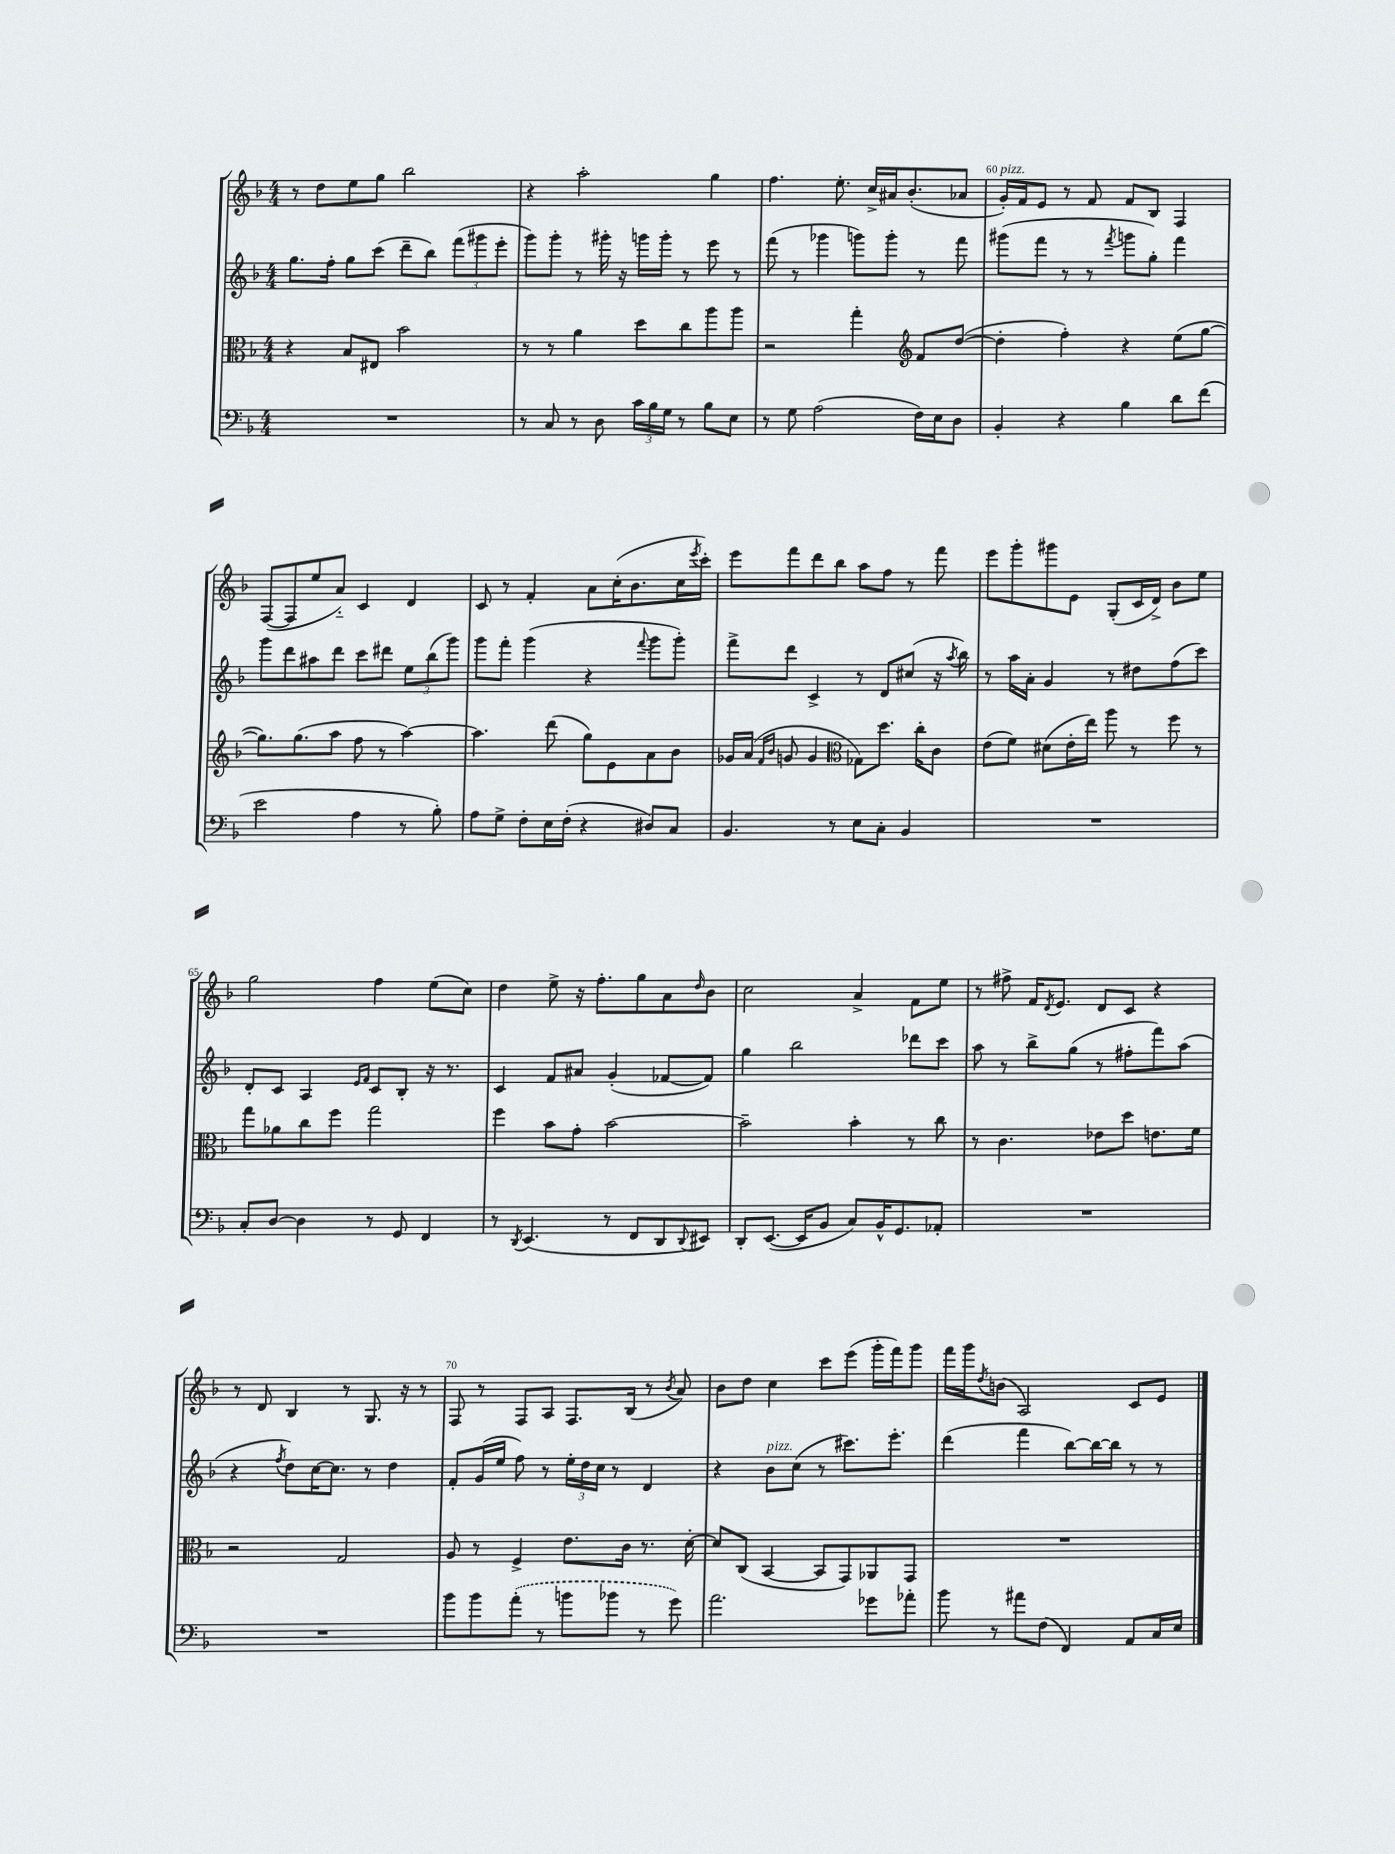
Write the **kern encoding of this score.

**kern	**kern	**kern	**kern
*staff4	*staff3	*staff2	*staff1
*clefF4	*clefC3	*clefG2	*clefG2
*k[b-]	*k[b-]	*k[b-]	*k[b-]
*M4/4	*M4/4	*M4/4	*M4/4
1r	4r	8.gg	8r
.	.	.	8dd
.	.	16ff'	.
.	8B-	8gg	8ee
.	8E#	(8ccc	8gg
.	2b-	8ddd~	2bb-
.	.	8bb-)	.
.	.	(12fff	.
.	.	12ggg#	.
.	.	12eee'	.
=	=	=	=
8r	8r	8ggg)	4r
8C	8r	8ggg'	.
8r	4a	8r	2aa'
8D	.	16ggg#'	.
.	.	16r	.
24c	8dd	16ggg	.
24B-	.	.	.
.	.	16ggg'	.
24G	.	.	.
8r	8cc	8r	.
8B-	8aa	8eee	4gg
8E	8aa	8r	.
=	=	=	=
8r	2r	(8fff	4.ff
8G	.	8r	.
(2A	.	4ggg-	.
.	.	.	8.ee'
.	4gg'	8ggg)	.
.	.	.	16cc^
.	.	8ggg'	16a#
.	.	.	(8.b-'
*	*clefG2	*	*
16F)	8f	8r	.
16E	.	.	.
8D	([8dd	8fff	8a-
=	=	=	=
4BB-'	4dd']	(8ggg#	16g')
.	.	.	16f
.	.	8fff	8e
4r	4ff')	8r	8r
.	.	8r	8f
.	.	8qfff	.
4B-	4r	8ggg	8f
.	.	8gg')	8B-
8d	(8ee	4fff	4F
(8f	[8gg	.	.
=	=	=	=
2e	8.gg])	8ggg	([8F
.	.	8ddd	8F]
.	(8.gg	.	.
.	.	8aa#	8ee
.	8aa	8ddd	8a'~)
4A	8ff	8ccc	4c
.	8r	8ddd#	.
8r	[4aa)	12ee	4d
.	.	(12bb-	.
8B-')	.	.	.
.	.	12ggg)	.
=	=	=	=
8A	4.aa]	8ggg	8c
8G^	.	8fff'	8r
8F'	.	(4ggg	4f'
16E	(8ddd	.	.
(16F'	.	.	.
4r	8gg)	4r	8a
.	8e	.	(16cc'
.	.	.	8.b-
.	.	8qqfff	.
8D#)	8a	8ggg	.
8C	8b-	8ggg')	16cc
.	.	.	8qeee
.	.	.	16ccc')
=	=	=	=
4.BB-	16g-	8fff^	8eee
.	(16a	.	.
.	16qqf	.	.
.	16qqb-	.	.
.	8g	8ddd	8fff
.	4g	4c^	8ddd
8r	.	.	8bb-
*	*clefC3	*	*
8E	8G-)	8r	8aa
8C'	8.dd	8d	8ff
4BB-	.	(8cc#	8r
.	16cc'	.	.
.	8c	16r	8fff
.	.	8qaa	.
.	.	16bb-)	.
=	=	=	=
1r	(8e	8r	8eee
.	8f)	16aa	8ggg'
.	.	16a'	.
.	(8d#	4g	8ggg#
.	16e'	.	8e
.	16ee)	.	.
.	8aa	8r	(8G'
.	8r	8dd#	16c
.	.	.	16d^)
.	8ff	(8ff	8b-
.	8r	8ccc)	8ee
=	=	=	=
8C'	8gg	8d'	2gg
[8D	8a-	8c	.
4D]	8cc	4A	.
.	8ff	.	.
.	.	16qqe	.
.	.	16qqf	.
8r	2gg	8c	4ff
8GG	.	8B-'	.
4FF	.	16r	(8ee
.	.	8.r	.
.	.	.	8cc)
=	=	=	=
8r	4ff	4c	4dd
8qDD	.	.	.
(4.EE	.	.	.
.	8b-	8f	8ee^
.	8g'	8a#	16r
.	.	.	8.ff'
8r	[2b-	(4g'	.
8FF	.	.	8gg
8DD	.	[8f-	8a
8qqDD	.	.	16qqdd
8EE#)	.	8f-])	8b-
=	=	=	=
8DD'	2b-~]	4gg	2cc
([8.EE	.	.	.
.	.	2bb-	.
16EE]	.	.	.
8BB-	.	.	.
8C)	4b-'	.	4a^
16BB-^^	.	.	.
8.GG	.	.	.
.	8r	8ddd-	8f
8AA-'	8cc	8ccc	8ee
=	=	=	=
1r	8r	8aa	8r
.	4.c	8r	8ff#^
.	.	8bb-^	16f
.	.	.	8qd
.	.	.	8.e
.	.	(8gg	.
.	8e-	8r	8d
.	8dd	8ff#'	8c
.	8.e	8fff)	4r
.	.	(8aa	.
.	16f	.	.
=	=	=	=
1r	2r	4r	8r
.	.	.	8d
.	.	8qff	.
.	.	8dd)	4B-
.	.	[16cc	.
.	.	8.cc]	.
.	2G	.	8r
.	.	8r	8.G
.	.	4dd	.
.	.	.	16r
.	.	.	8r
=	=	=	=
8b-	8A	8f'	8F
8b-	8r	(16g	8r
.	.	16ee	.
(8a'	4F^	8ff)	8F
8r	.	8r	8A
8b	8.e	24ee'	8.F
.	.	24dd	.
.	.	24cc	.
8b-	.	8r	.
.	16c	.	(16B-
8r	8.r	4d	8r
.	.	.	8qb-
8g)	.	.	8a)
.	[16d'	.	.
=	=	=	=
2.a	8d]	4r	8b-
.	(8C	.	8dd
.	[4BB-	8b-	4cc
.	.	(8cc	.
.	8BB-]	8r	8ccc
.	8GG)	8.ccc#)	(8eee
8g-	8AA-	.	16ggg'
.	.	8.eee'	16fff)
8a-'	8GG	.	8ggg
=	=	=	=
8b-	1r	(4ddd	16fff
.	.	.	16ggg
.	.	.	8qdd
8r	.	.	(8b
8a#	.	4fff	2A)
(8F	.	.	.
4FF)	.	[8bb-)	.
.	.	16bb-_	.
.	.	16bb-]	.
8AA	.	8r	8c
16C	.	8r	8e
16E	.	.	.
==	==	==	==
*-	*-	*-	*-
